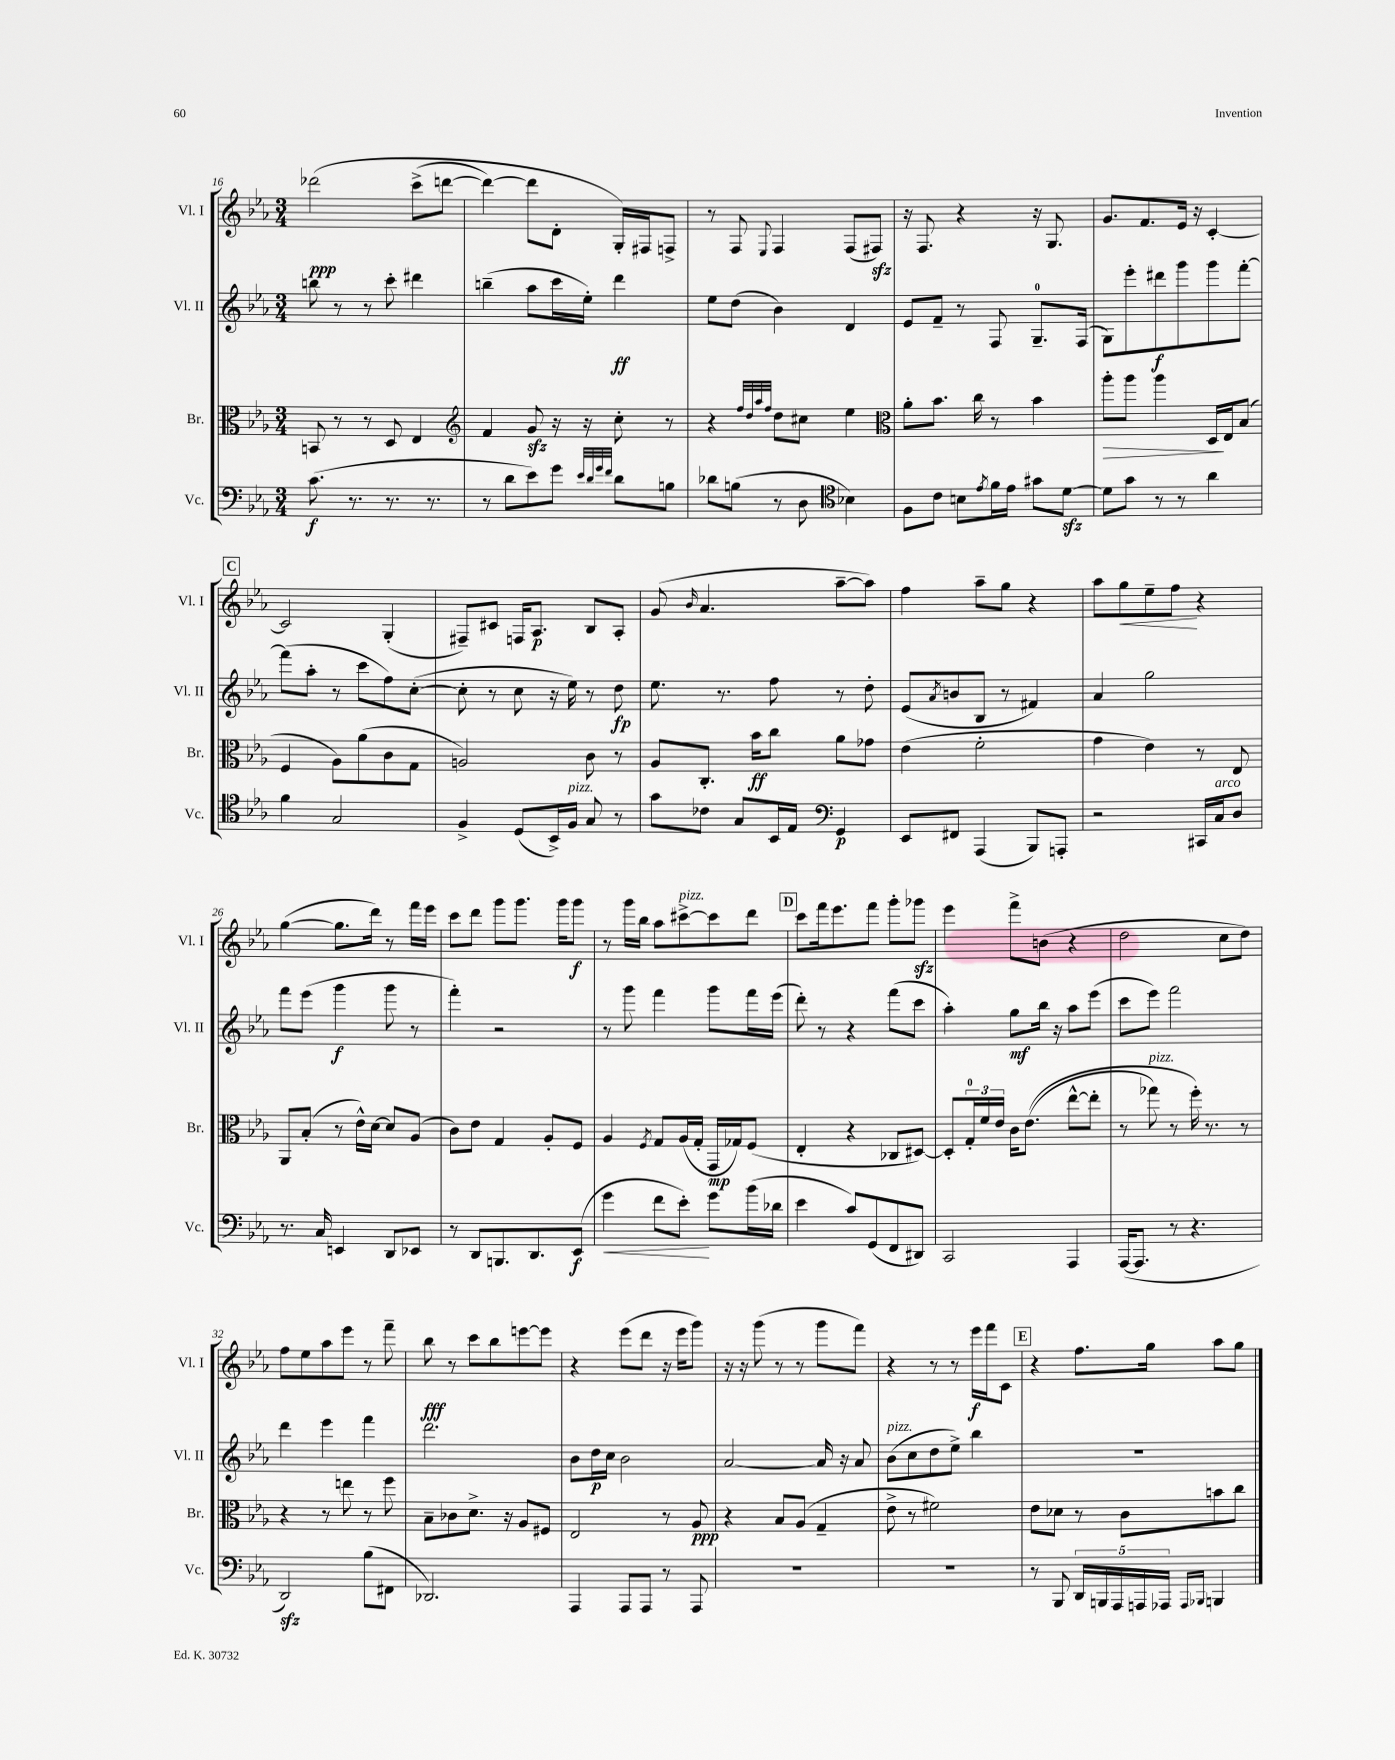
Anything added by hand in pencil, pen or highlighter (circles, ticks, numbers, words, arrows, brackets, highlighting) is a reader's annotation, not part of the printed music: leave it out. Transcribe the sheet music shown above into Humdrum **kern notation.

**kern	**kern	**kern	**kern
*staff4	*staff3	*staff2	*staff1
*clefF4	*clefC3	*clefG2	*clefG2
*k[b-e-a-]	*k[b-e-a-]	*k[b-e-a-]	*k[b-e-a-]
*M3/4	*M3/4	*M3/4	*M3/4
(8.c\	8BB/	8bb\	&(2ddd-\
.	8r	8r	.
8.r	.	.	.
.	8r	8r	.
8.r	8D/	8ccc'\	.
.	4E-/	4ddd#\	(8ccc^\L
8.r	.	.	.
.	.	.	[8ddd\J
=	=	=	=
*	*clefG2	*	*
8r	4f/	(4bb~\	4ddd\_)
8d\L	.	.	.
8e-\)	8g/	8aa-\L	8ddd\]L
8g\J	16r	16ccc\L	8d'\J
.	16r	16ee-'\JJ)	.
32qqe-/LLL	.	.	.
32qqd/	.	.	.
32qqg/	.	.	.
32qqf/JJJ	.	.	.
8d\L	8cc'\	4ddd\	16G'/LL&)
.	.	.	16F#/J
8B\J	8r	.	8F^/J
=	=	=	=
8d-\L	4r	8ee-\L	8r
(8B\J	.	(8dd\J	8F/
.	32qqff/LLL	.	.
.	32qqdd/	.	.
.	32qqaa-/	.	.
.	32qqff/JJJ	.	8qqE-/
8r	8dd\L	4b-\)	4F/
8D\	8cc#\J	.	.
*clefC4	*	*	*
4B-\)	4ee-\	4d/	(8F/L
.	.	.	8F#/J)
=	=	=	=
*	*clefC3	*	*
8F\L	8a-'\L	8e-/L	16r
.	.	.	8.F/
8c\J	8.b-\J	8f~/J	.
8B\L	.	8r	4r
.	16cc\	.	.
8qe-/	.	.	.
16f\L	8r	8F/	.
16e-\JJ	.	.	.
8g#\L	4b-\	8.G~/L	16r
.	.	.	8.G/
[8d\J	.	.	.
.	.	(16F/Jk	.
=	=	=	=
8d\]L	8aa-'\L	8G\L)	8.g/L
8g\J	8aa-\J	8eee-'\	.
.	.	.	8.f/
8r	4aa-\	8ddd#\	.
8r	.	8ggg\	16e-/Jk
.	.	.	16r
4a-\	16D/LL	8ggg\	[4c'/
.	16E-/J	.	.
.	(8B-/J	[8fff'\J	.
=	=	=	=
4f\	4F/	(8fff\]L	2c/]
.	.	8aa-'\J	.
2G/	8A-\L)	8r	.
.	(8a-\	8ccc\L	.
.	8c\	8ff\)	(4G'/
.	8G\J	([8cc'\J	.
=	=	=	=
4F^/	2A/)	8cc'\]	8F#~/L)
.	.	8r	8c#/J
(8D/L	.	8cc\	16F/LK
.	.	.	8.A-/J
16BB-^/L)	.	16r	.
16F/JJ	.	16ee-\)	.
8G/	8c\	8r	8B-/L
8r	8r	8dd\	8A-'/J
=	=	=	=
8g\L	8A-/L	8.ee-\	(8g/
.	.	.	16qqb-/
8c-\J	8.C'/J	.	4.a-/
.	.	8.r	.
8G/L	.	.	.
.	16b-\LK	.	.
16BB-/L	8cc\J	8ff\	.
16E-/JJ	.	.	.
*clefF4	*	*	*
4GG/	8a-\L	8r	[8aa-~\L
.	8g-\J	8dd'\	8aa-\]J)
=	=	=	=
8EE-/L	(4e-\	(8e-/L	4ff\
.	.	8qa-/	.
8FF#/J	.	8b/	.
(4AAA-/	2f'\	8B-/J	8aa-~\L
.	.	8r	8gg\J
8BBB-/L)	.	4f#/)	4r
8AAA'/J	.	.	.
=	=	=	=
2r	4g\	4a-/	8aa-\L
.	.	.	8gg\
.	4e-\)	2gg\	8ee-~\
.	.	.	8ff\J
16CC#/LL	8r	.	4r
16C/J	.	.	.
8D/J	8E-/	.	.
=	=	=	=
8.r	8AA-/L	8fff\L	([4gg\
.	(8B-'/J	(8eee-\J	.
16C/	.	.	.
4EE/	8r	4ggg\	8.gg\]L
.	16e-^^\LL)	.	.
.	[16d\JJ	.	16ddd\Jk)
8DD/L	8d/]L	8ggg\	8r
8EE-/J	(8A-/J	8r	16fff\LL
.	.	.	16eee-\JJ
=	=	=	=
8r	8c\L)	4fff'\)	8ccc\L
8DD/L	8e-\J	.	8ddd\J
8.BBB/	4G/	2r	8ggg\L
.	.	.	8.ggg\J
8.DD/	.	.	.
.	8A-'/L	.	.
.	.	.	16ggg\LK
(8EE-/J	8F/J	.	8ggg\J
=	=	=	=
4g\	4A-/	8r	8r
.	.	8ggg\	16ggg\LL
.	.	.	16bb-\JJ
.	8qF/	.	.
8f\L	8G/L	4fff\	8aa-\L
8e-'\J)	(16A-/L	.	[8ccc#^\
.	16G'/JJ	.	.
8g\L	16GG/LL	8ggg\L	8ccc#\]
.	16G-/J)	.	.
(16b-\L	(8F/J	16fff\L	8ddd\J
16d-\JJ	.	(16eee-\JJ	.
=	=	=	=
4e-\	4E-'/	8ddd'\)	8ccc\L
.	.	8r	16fff\k
.	.	.	8.eee-\
8c/L)	4r	4r	.
(8GG/	.	.	8fff\J
8FF/	8C-/L	(8fff\L	8ggg'\L
8DD#/J)	[8D#/J)	8ccc\J	8ggg-\J
=	=	=	=
2CC/	8D#'/]L	4aa-'\)	4eee-\
.	24G'/L	.	.
.	24f/	.	.
.	24e-/JJ	.	.
.	16c\LK	8gg\L	8fff^\L
.	&((8.e-\J	.	.
.	.	16bb-\Jk	(8b\J
.	.	16r	.
4AAA-/	[8ee-^^\L	8aa-\L	4r
.	8ee-'\]J	(8eee-\J	.
=	=	=	=
([16AAA-/LK	8r	8ccc\L	2dd\
8.AAA-/]J	.	.	.
.	8gg-\)	8eee-\J)	.
8r	8r	2fff\	.
4.r	16ff'\&)	.	.
.	8.r	.	.
.	.	.	8cc\L
.	8r	.	8dd\J)
=	=	=	=
2DD/)	4r	4ddd\	8ff\L
.	.	.	8ee-\
.	8r	4eee-\	8aa-\
.	8ee\	.	8eee-\J
(8B-\L	8r	4fff\	8r
8FF#\J	8ff\	.	8fff~\
=	=	=	=
2.DD-/)	8B-~\L	2.ddd\	8bb-\
.	8c-\	.	8r
.	8.d^\J	.	8ccc\L
.	.	.	8bb-\
.	16r	.	.
.	8A-/L	.	[8eee\
.	8F#/J	.	8eee\]J
=	=	=	=
4AAA-/	2E-/	8b-\L	4r
.	.	16dd\L	.
.	.	16cc\JJ	.
8AAA-/L	.	2b-\	(8eee-\L
8AAA-/J	.	.	8ddd\J
8r	8r	.	16r
.	.	.	16eee-\LK
8AAA-/	8A-/	.	8ggg\J)
=	=	=	=
2.r	4r	[2a-/	16r
.	.	.	16r
.	.	.	(8ggg\
.	8B-/L	.	8r
.	(8A-/J	.	8r
.	4G~/	16a-/]	8ggg\L
.	.	16r	.
.	.	8a-/	8fff\J)
=	=	=	=
2.r	8e-^\	(8b-\L	4r
.	8r	8cc\	.
.	2f#\)	8dd\	8r
.	.	8ee-^\J)	8r
.	.	4bb-\	16eee-\LL
.	.	.	16fff\J
.	.	.	8c\J
=	=	=	=
8r	8e-\L	2.r	4r
8BBB-/	8d-\J	.	.
20DD/LL	8r	.	8.ff\L
20BBB/	.	.	.
20AAA-/	.	.	.
.	8c\L	.	.
20AAA/	.	.	.
.	.	.	16gg\Jk
20AAA-/JJ	.	.	.
16qqAAA-/LL	.	.	.
16qqBBB-/JJ	.	.	.
4BBB/	8b\	.	8aa-\L
.	8cc\J	.	8gg\J
==	==	==	==
*-	*-	*-	*-
